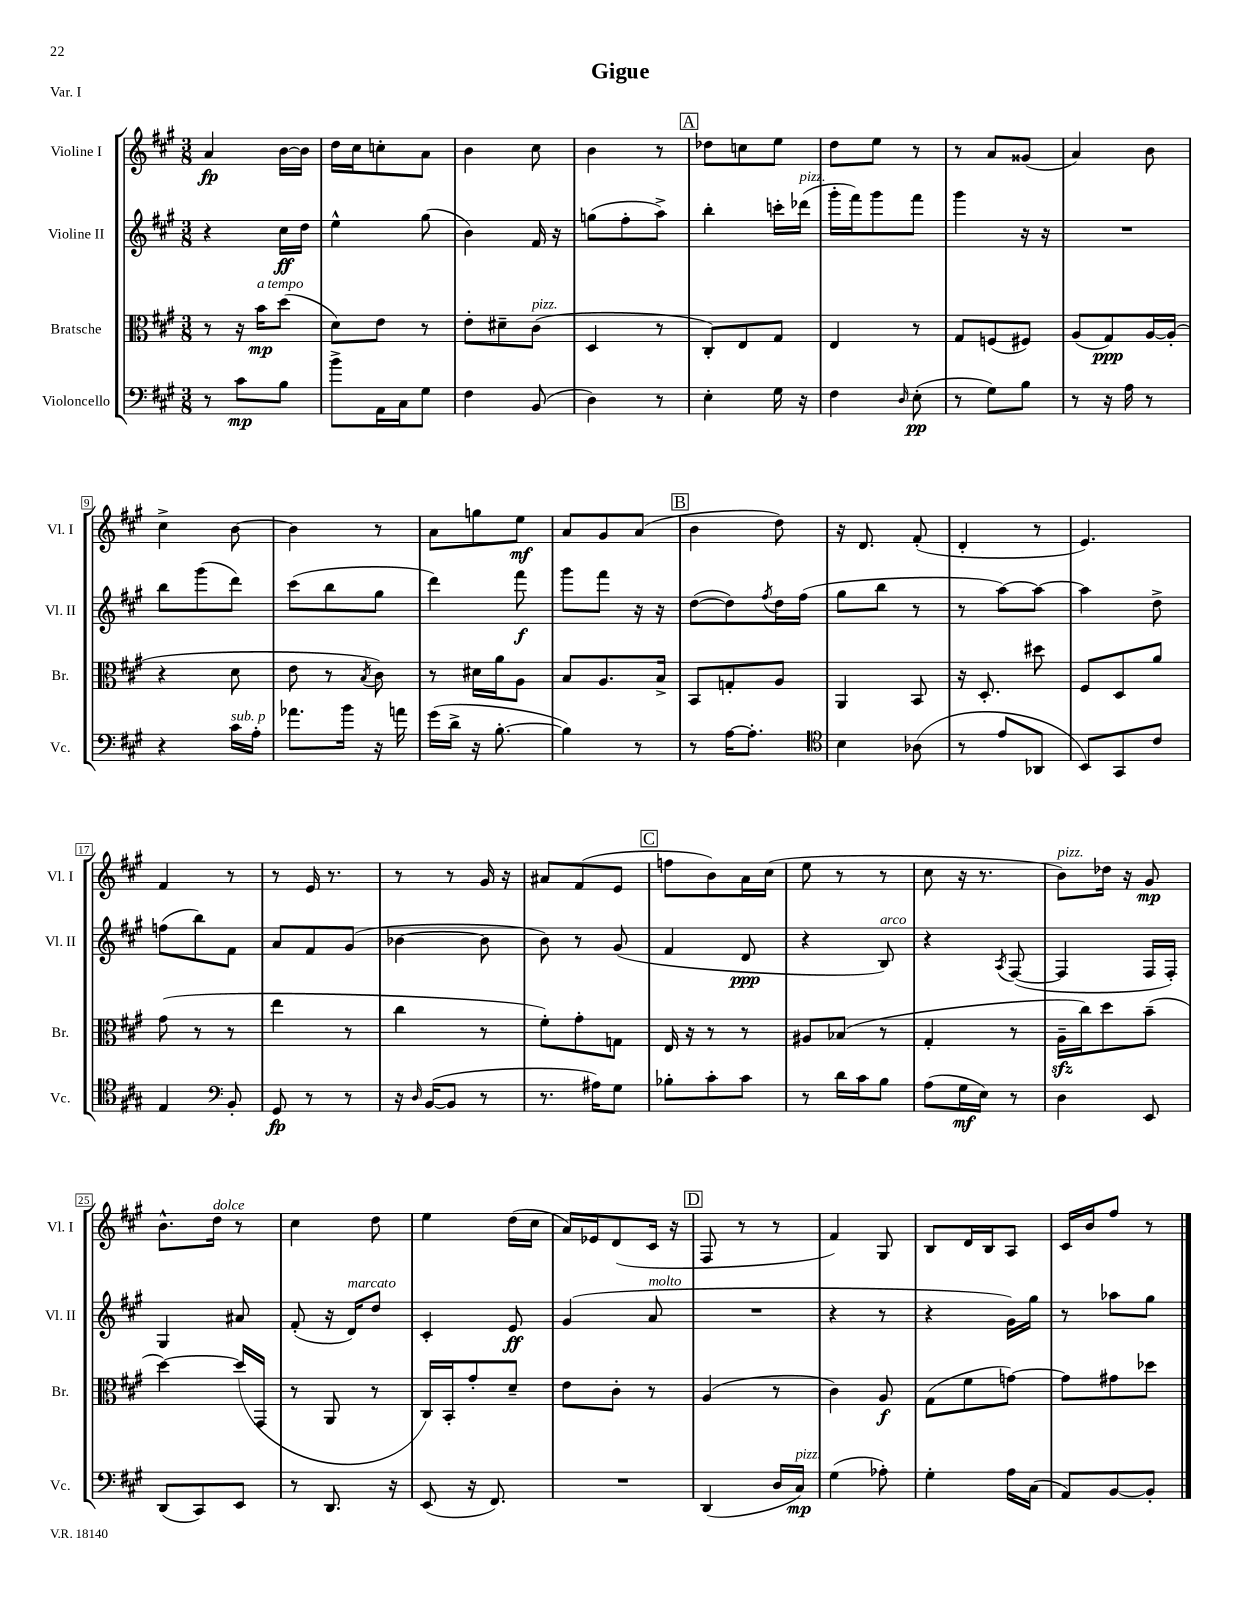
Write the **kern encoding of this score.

**kern	**kern	**kern	**kern
*staff4	*staff3	*staff2	*staff1
*clefF4	*clefC3	*clefG2	*clefG2
*k[f#c#g#]	*k[f#c#g#]	*k[f#c#g#]	*k[f#c#g#]
*M3/8	*M3/8	*M3/8	*M3/8
8r	8r	4r	4a
8c#	16r	.	.
.	16b	.	.
8B	(8dd	16cc#	[16b
.	.	16dd	16b]
=	=	=	=
8b^	8d)	4ee^^	16dd
.	.	.	16cc#
16AA	8e	.	8cc'
16C#	.	.	.
8G#	8r	(8gg#	8a
=	=	=	=
4F#	8e'	4b)	4b
.	8d#~	.	.
(8BB	(8c#	16f#	8cc#
.	.	16r	.
=	=	=	=
4D)	4D	(8gg	4b
.	.	8ff#'	.
8r	8r	8aa^)	8r
=	=	=	=
4E'	8C#')	4bb'	8dd-
.	8E	.	8cc
16G#	8G#	16ccc'	8ee
16r	.	(16ddd-	.
=	=	=	=
4F#	4E	16ggg#'	8dd
.	.	16fff#)	.
.	.	8ggg#	8ee
16qqD	.	.	.
(8E'	8r	8fff#	8r
=	=	=	=
8r	8G#	4ggg#	8r
8G#)	(8F	.	8a
8B	8F#)	16r	(8g##
.	.	16r	.
=	=	=	=
8r	(8A	4.r	4a)
16r	8G#)	.	.
16A	.	.	.
8r	[16A	.	8b
.	(16A']	.	.
=	=	=	=
4r	4r	8bb	4cc#^
.	.	(8ggg#	.
16c#	8d	8ddd)	[8b
16A'	.	.	.
=	=	=	=
8.a-	8e	(8ccc#	4b]
.	8r	8bb	.
16b	.	.	.
.	8qB	.	.
16r	8c#)	8gg#	8r
16a	.	.	.
=	=	=	=
(16g#	8r	4ddd)	8a
16d^	.	.	.
16r	16d#	.	8gg
[8.B'	16a	.	.
.	8A	8fff#	8ee
=	=	=	=
4B])	8B	8ggg#	8a
.	8.A	8fff#	8g#
8r	.	16r	(8a
.	16B^	16r	.
=	=	=	=
8r	8BB	([8dd	4b
[16A	8G'	8dd])	.
8.A']	.	.	.
.	.	8qff#	.
.	8A	16dd	8dd)
.	.	(16ff#	.
=	=	=	=
*clefC4	*	*	*
4B	4AA	8gg#	16r
.	.	.	8.d
.	.	8bb	.
(8A-	8BB	8r	(8f#'
=	=	=	=
8r	16r	8r	4d'
.	8.D'	.	.
8e	.	[8aa)	.
8AA-	8dd#	8aa_	8r
=	=	=	=
8BB)	8F#	4aa]	4.e)
8GG#	8D	.	.
8c#	8a	8dd^	.
=	=	=	=
4E	(8g#	(8ff	4f#
.	8r	8bb)	.
*clefF4	*	*	*
8BB'	8r	8f#	8r
=	=	=	=
8GG#	4ee	8a	8r
8r	.	8f#	16e
.	.	.	8.r
8r	8r	(8g#	.
=	=	=	=
16r	4cc#	[4b-	8r
16qqD	.	.	.
([16BB	.	.	.
8BB]	.	.	8r
8r	8r	8b-]	16g#
.	.	.	16r
=	=	=	=
8.r	8f#')	8b)	8a#
.	8g#'	8r	(8f#
16A#)	.	.	.
8G#	8G	(8g#	8e
=	=	=	=
8B-'	16E	4f#	8ff
.	16r	.	.
8c#'	8r	.	8b)
8c#	8r	8d	16a
.	.	.	(16cc#
=	=	=	=
8r	8A#	4r	8ee
16d	(8B-	.	8r
16c#	.	.	.
8B	8r	8B)	8r
=	=	=	=
(8A	4G#'	4r	8cc#
16G#	.	.	16r
16E)	.	.	8.r
.	.	8qA	.
8r	8r	([8F#	.
=	=	=	=
4D	16A~	4F#]	8b)
.	16cc#)	.	.
.	8dd	.	16dd-
.	.	.	16r
8EE	(8b~	16F#	8g#
.	.	16F#')	.
=	=	=	=
(8DD	[4dd)	4G#	8.b^^
8CC#)	.	.	.
.	.	.	16dd
8EE	(16dd]	8a#	8r
.	16GG#	.	.
=	=	=	=
8r	8r	(8f#'	4cc#
8.DD	8AA	16r	.
.	.	16d)	.
.	8r	8dd	8dd
16r	.	.	.
=	=	=	=
(8EE	16C#)	4c#'	4ee
.	16BB'	.	.
16r	8g#'	.	.
8.FF#)	.	.	.
.	8d~	8e	(16dd
.	.	.	16cc#
=	=	=	=
4.r	8e	(4g#	16a)
.	.	.	16e-
.	8c#'	.	(8d
.	8r	8a	16c#
.	.	.	16r
=	=	=	=
(4DD	(4A	4.r	8F#
.	.	.	8r
16D	8r	.	8r
16C#)	.	.	.
=	=	=	=
(4G#	4c#)	4r	4f#)
8A-')	8A	8r	8G#
=	=	=	=
4G#'	(8G#	4r	8B
.	8f#	.	16d
.	.	.	16B
16A	[8g)	16g#)	8A
(16C#	.	16gg#	.
=	=	=	=
8AA)	8g]	8r	16c#
.	.	.	16b
[8BB	8g#	8aa-	8ff#
8BB']	8dd-	8gg#	8r
==	==	==	==
*-	*-	*-	*-
